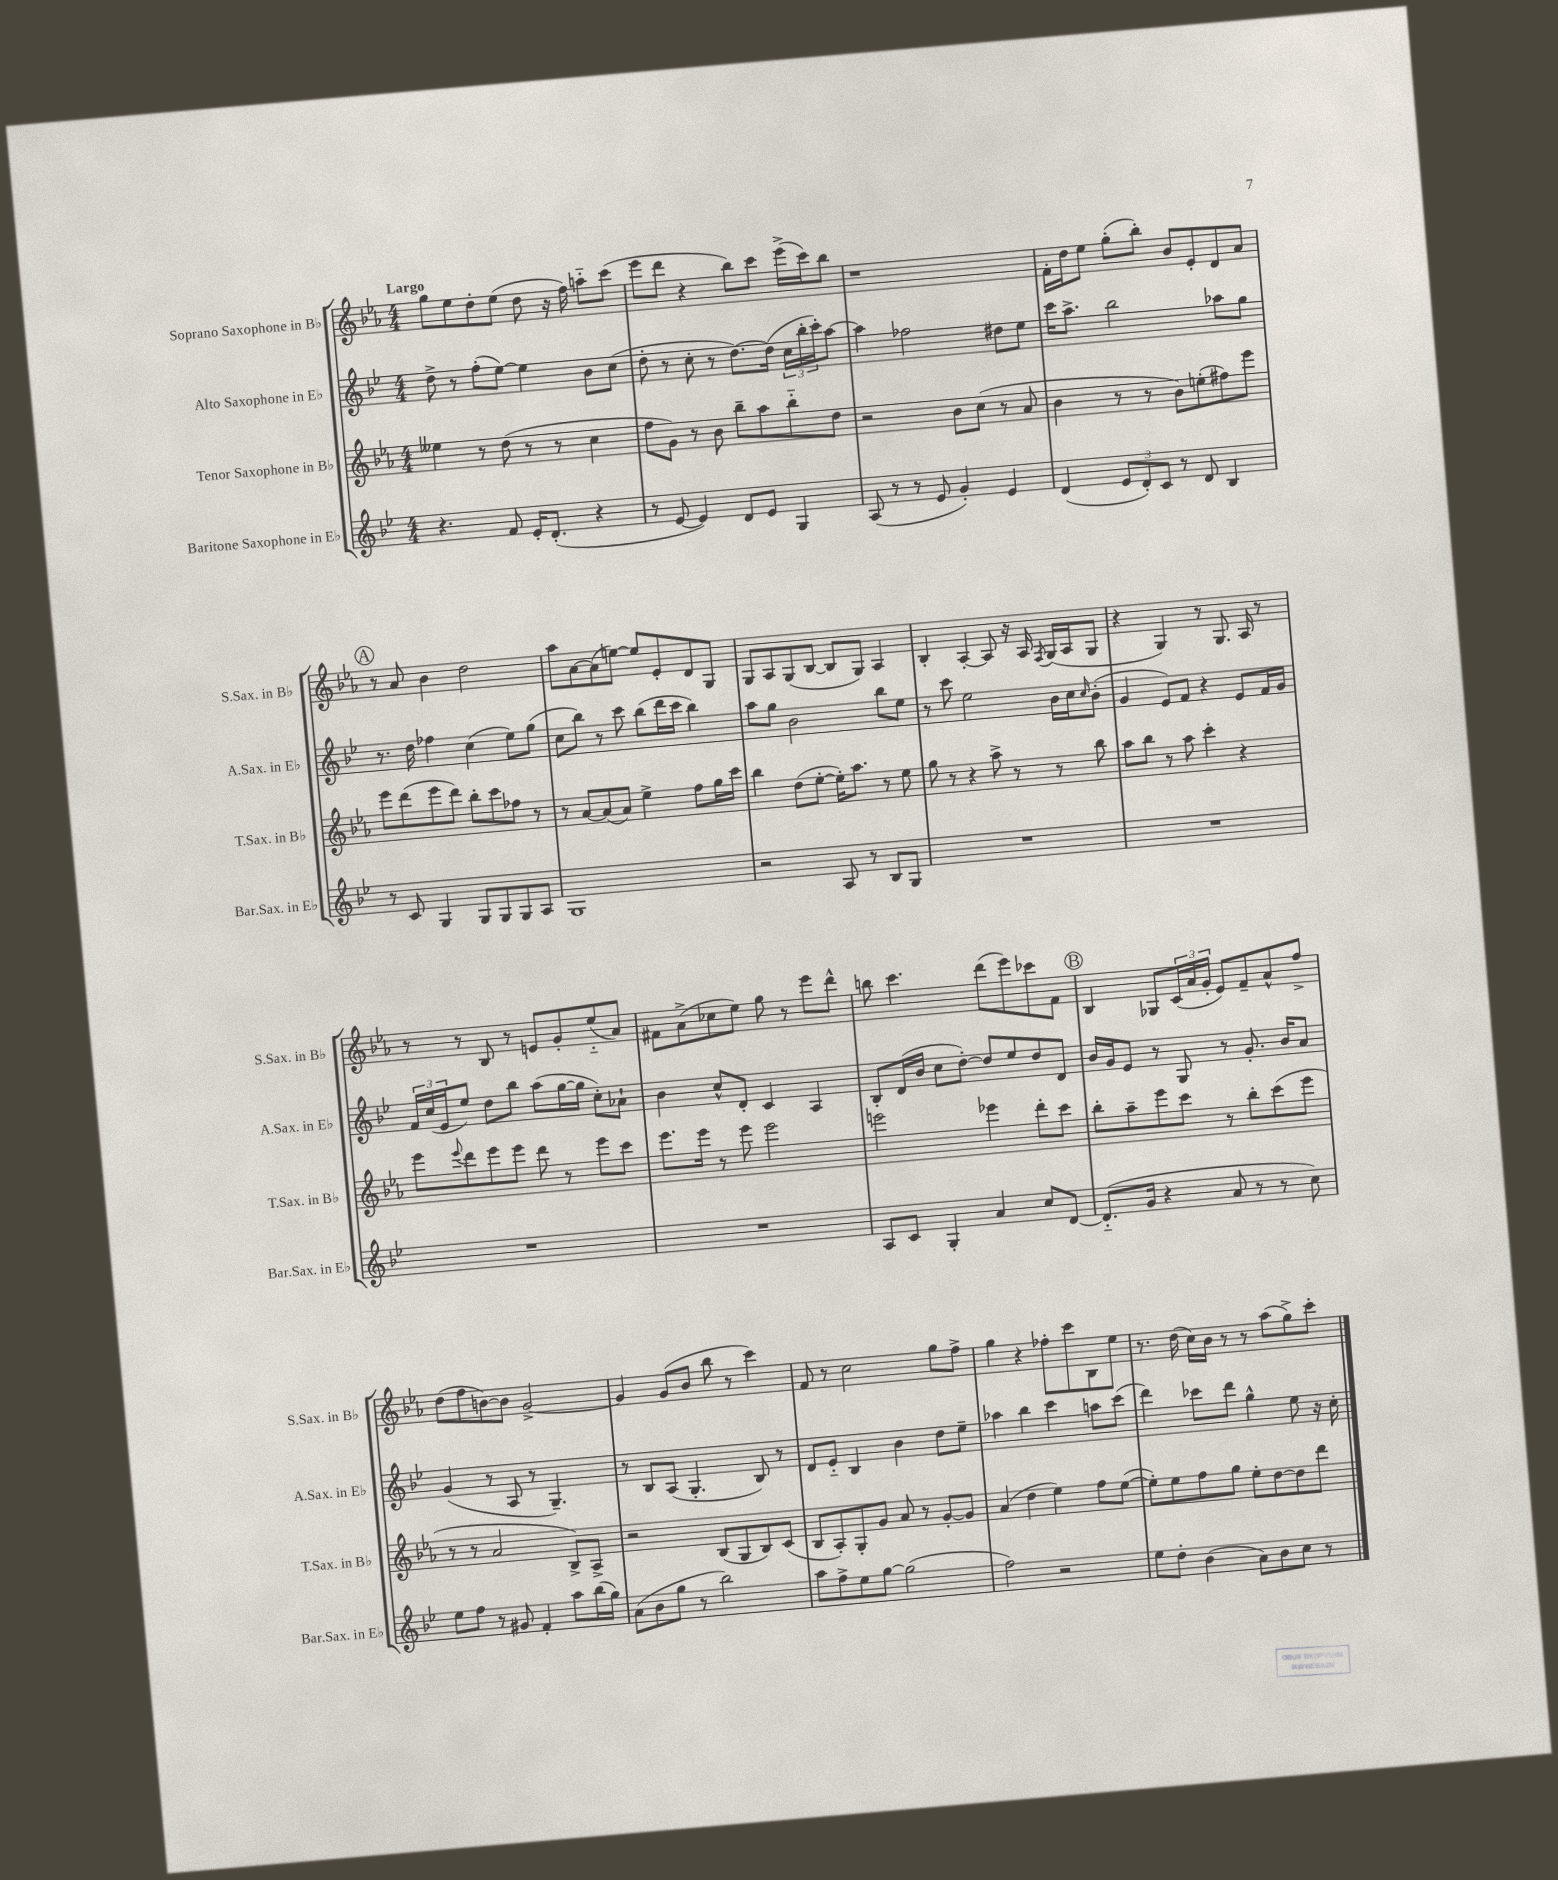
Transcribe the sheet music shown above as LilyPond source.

<<
\new StaffGroup <<
\new Staff = "s0" \with { instrumentName = "Soprano Saxophone in Bb" shortInstrumentName = "S.Sax. in Bb" } {
    \clef treble \key ees \major \numericTimeSignature \time 4/4 \tempo "Largo"
    g''8 ees''8 d''8-. ees''8( d''8 r16 f''16) a''8-_ c'''8( |
    ees'''8 d'''8 r4 bes''8) c'''8 ees'''16->( c'''16) bes''8 |
    r1 |
    f'16-. d''16 ees''8 g''8-.( bes''8-.) bes'8 ees'8-. d'8 aes'8 |
    \mark \markup { \circle "A" } r8 aes'8 bes'4 d''2 |
    aes''8 aes'8~ aes'8( e''8~) e''8 ees'8-. d'8 g8 |
    g8 aes8 g8( bes8~ bes8 g8) aes4 |
    bes4-. aes4~-. aes8 r16 aes16 \acciaccatura { f8 } g16( aes16 g8 |
    r4 g4) r8 g8. aes16 r8 |
    r8 r8 bes8 r8 e'8 g'8-. ees''8-_( aes'8) |
    fis'8 aes'8->( ces''8 ees''8) g''8 r8 ees'''8 d'''8-^ |
    b''8 c'''4. d'''8( ees'''8) ces'''8 f'8 |
    \mark \markup { \circle "B" } bes4 ges8 \tuplet 3/2 { c'16( aes'16 g'16-. } ees'8) f'8-- aes'8-^ f''8-> |
    d''8( f''8 b'8~) b'8 g'2~-> |
    g'4 g'8( bes'8 bes''8 r8 c'''4) |
    f'8 r8 c''2 g''8 f''8-> |
    g''4 r4 fes''8-. c'''8 bes8 ees''8 |
    r8. d''16( c''16) bes'16 r8 r8 aes''8( g''8->) c'''8-. \bar "|." |
}
\new Staff = "s1" \with { instrumentName = "Alto Saxophone in Eb" shortInstrumentName = "A.Sax. in Eb" } {
    \clef treble \key bes \major \numericTimeSignature \time 4/4
    d''8-> r8 f''8-.( ees''8~) ees''4 bes'8 c''8( |
    d''8-. r8 c''8-. r8 d''8.~) d''16( \tuplet 3/2 { c''16 bes''16-. c'''16-.) } a''8~ |
    a''4 fes''2 dis''8 ees''8 |
    c'''16 a''8.-> bes''2 aes''8 g''8 |
    \mark \markup { \circle "A" } r8. d''16 fes''4 c''4( ees''8) g''8( |
    c''8 bes''8) r8 c'''8 bes''8( d'''16 c'''16 bes''4) |
    a''8 g''8 bes'2 bes''8 ees''8 |
    r8 c'''8 ees''2 bes'16 c''16 \grace { c''16 } bes'8-.( |
    g'4 ees'8) f'8 r4 ees'8 f'16 g'16 |
    \tuplet 3/2 { f'16 c''16( ees'16 } ees''8) d''8 bes''8 a''8( g''16~ g''16 c''8-.) aes'8-! |
    bes'4 c''8-^ d'8-. c'4 a4 |
    bes8-. d'16( bes'16 c''8 d''8~-.) d''8 ees''8 d''8 d'8 |
    \mark \markup { \circle "B" } bes'16 g'16 ees'8 r8 g8 r8 g'8.-. bes'16 a'8 |
    g'4( r8 a8 r8 g4.--) |
    r8 bes8 a8( g4.-. bes8) r8 |
    d'8 ees'8-_ bes4 bes'4 d''8 ees''8-- |
    aes''4 bes''4 c'''4 a''8 c'''8( |
    d'''4) ces'''8 d'''8 g''4-^ ees''8 r16 c''16-. \bar "|." |
}
\new Staff = "s2" \with { instrumentName = "Tenor Saxophone in Bb" shortInstrumentName = "T.Sax. in Bb" } {
    \clef treble \key ees \major \numericTimeSignature \time 4/4
    eeses''4 r8 d''8( r8 r8 c''4 |
    f''8 g'8) r8 bes'8 bes''8-- aes''8 bes''8-_ d''8 |
    r2 bes'8 c''8( r8 aes'8 |
    bes'4 r8 r8 bes'8) e''8-.( fis''8) ees'''8 |
    \mark \markup { \circle "A" } ees'''8 d'''8( ees'''8 d'''8) bes''8-. c'''8 fes''8 r8 |
    r8 aes'8~ aes'8( aes'8) ees''4-> f''8 g''16 c'''16 |
    bes''4 d''8( ees''8~-. ees''16-.) aes''8. r8 ees''8 |
    g''8 r8 r4 aes''8-> r8 r8 bes''8 |
    aes''8 bes''8 r8 aes''8 c'''4-. r4 |
    ees'''8 \appoggiatura { ees'''8 } d'''8 ees'''8 ees'''8 d'''8 r8 ees'''8 c'''8 |
    ees'''8. ees'''16 r8 ees'''8 ees'''2 |
    e'''2 ees'''4 d'''8-. c'''8 |
    \mark \markup { \circle "B" } bes''8-. aes''8-- ees'''8 c'''8 r8 bes''8-. c'''8( ees'''8 |
    r8 r8 aes'2 bes8->) aes8-> |
    r2 bes8( g8 bes8) c'8( |
    bes8 aes8-.) g8-. g'8 aes'8 r8 g'8~-. g'8 |
    aes'4( d''4 ees''4) f''8 ees''8~( |
    ees''8-.) ees''8 f''8 g''8 ees''8-. d''8~ d''8 d'''8 \bar "|." |
}
\new Staff = "s3" \with { instrumentName = "Baritone Saxophone in Eb" shortInstrumentName = "Bar.Sax. in Eb" } {
    \clef treble \key bes \major \numericTimeSignature \time 4/4
    r4. f'8 ees'16-. d'8.-.( r4 |
    r8 ees'8~ ees'4) d'8 ees'8 g4 |
    a8( r8 r8 ees'8 g'4-.) ees'4 |
    d'4( \tuplet 3/2 { ees'8 d'8-.) c'8 } r8 d'8 bes4 |
    \mark \markup { \circle "A" } r8 c'8 g4 g8 g8 g8 a8 |
    g1 |
    r2 a8 r8 bes8 g8 |
    R1 |
    R1 |
    R1 |
    R1 |
    a8 c'8 g4-. a'4 c''8 d'8~ |
    \mark \markup { \circle "B" } d'8.-_( g'16 r4 a'8 r8 r8 c''8) |
    ees''8 f''8 r8 gis'8 f'4-. a''8 bes''16( g''16) |
    a'8( bes'8 g''8 r8 bes''2) |
    a''8 f''8-> ees''8 g''8~ g''2( |
    f''2) r2 |
    ees''8 d''8-. bes'4( a'8) bes'8 c''8 r8 \bar "|." |
}
>>
>>
\layout { \context { \Score \remove "Bar_number_engraver" } }
